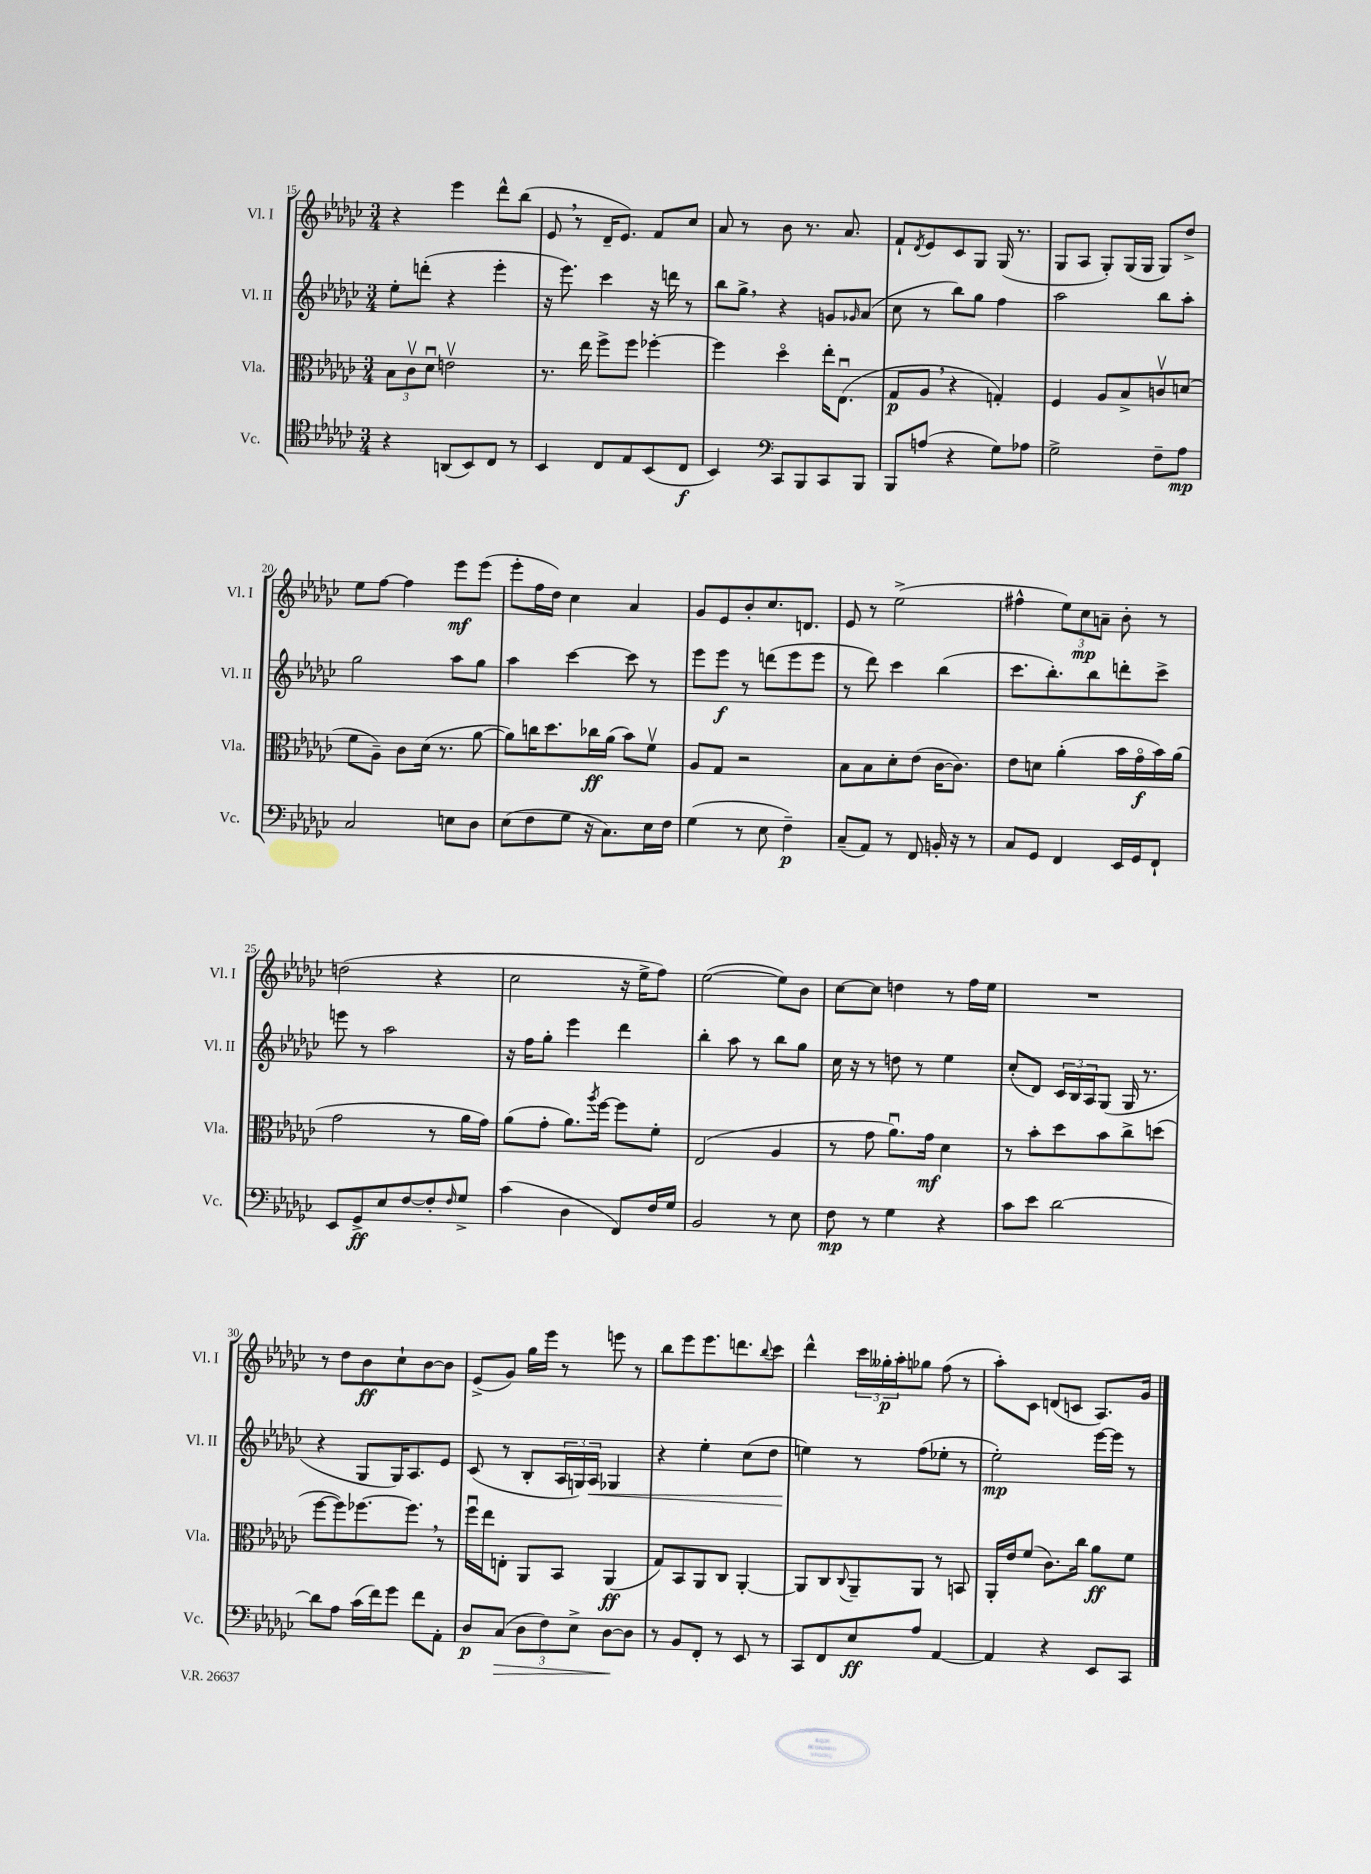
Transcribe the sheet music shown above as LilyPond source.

<<
\new StaffGroup <<
\new Staff = "s0" \with { instrumentName = "Vl. I" shortInstrumentName = "Vl. I" } {
    \clef treble \key ges \major \numericTimeSignature \time 3/4
    r4 ees'''4 des'''8-^ bes''8( |
    ees'8 \breathe r8 des'16-- ees'8.) f'8 ces''8 |
    aes'8 r8 bes'8 r8. aes'8. |
    f'8-! \acciaccatura { des'8 } ees'8 ces'8 ges8 ges16( r8. |
    ges8 aes8 ges8-.) ges16( ges16 ges8) des''8-> |
    ees''8 f''8~ f''4 ees'''8\mf ees'''8( |
    ees'''8-. f''16 des''16) ces''4 aes'4 |
    ges'8 ees'8 bes'8-. ces''8. d'8. |
    ees'8 r8 ees''2->( |
    fis''4-^ \tuplet 3/2 { ees''8) ces''8\mp a'8-- } bes'8-. r8 |
    d''2( r4 |
    ces''2 r16 ees''16-> f''8) |
    ees''2~( ees''8) bes'8 |
    ces''8~ ces''8 d''4 r8 f''16 ees''16 |
    R2. |
    r8 des''8 bes'8\ff ces''8-! bes'8~ bes'8 |
    ees'8->( ges'8) ges''16 ees'''16 r8 e'''8 r8 |
    bes''8 ees'''8 ees'''8. d'''8. \appoggiatura { bes''8 } ces'''8 |
    des'''4-^ \tuplet 3/2 { ces'''16 geses''16-.\p aes''16-. } ges''8 f''8( r8 |
    aes''8-.) ces'8 d'8( c'8 aes8.) ges'16 \bar "|." |
}
\new Staff = "s1" \with { instrumentName = "Vl. II" shortInstrumentName = "Vl. II" } {
    \clef treble \key ges \major \numericTimeSignature \time 3/4
    ees''8-. d'''8-.( r4 ees'''4-. |
    r16 ees'''8.) ces'''4 r16 d'''16 r8 |
    bes''8 ges''8-> \breathe r4 g'8 \grace { ges'16 } aes'8( |
    ces''8 r8 bes''8) ges''8 f''4 |
    aes''2 bes''8 aes''8-. |
    ges''2 aes''8 ges''8 |
    aes''4 ces'''4~ ces'''8 r8 |
    ees'''8 ees'''8\f r8 d'''8( ees'''8 ees'''8 |
    r8 des'''8) ces'''4 bes''4( |
    ces'''8. bes''8.-.) bes''8 d'''8-. ces'''8-> |
    e'''8 r8 aes''2 |
    r16 f''16 ges''8-. ees'''4 des'''4 |
    bes''4-. aes''8 r8 bes''8 ges''8 |
    ces''16 r16 r8 d''8 r8 ees''4 |
    ces''8-.( des'8) \tuplet 3/2 { ces'16 bes16 aes16 } ges8( ges16 r8. |
    r4 ges8 ges16) aes8. ees'8 |
    ces'8( r8 bes8-. \tuplet 3/2 { aes16 g16) aes16\< } ges4 |
    r4 ees''4-. ces''8( des''8 |
    e''4\!) r8 f''8( ees''8-. r8 |
    ees''2-.\mp) ees'''16~ ees'''16 r8 \bar "|." |
}
\new Staff = "s2" \with { instrumentName = "Vla." shortInstrumentName = "Vla." } {
    \clef alto \key ges \major \numericTimeSignature \time 3/4
    \tuplet 3/2 { bes8 ces'8\upbow des'8\downbow } e'2\upbow |
    r8. ees''16 f''8-> f''8 fes''4~-. |
    fes''4 des''4\flageolet ees''16-. ees8.\downbow( |
    ges8\p aes8 \breathe r4 g4-.) |
    f4 aes8 bes8-> c'8\upbow d'8( |
    f'8 aes8--) ces'8 des'16( r8. aes'8~ |
    aes'8) c''16 des''8. ces''16\ff aes'16( bes'8) f'8\upbow |
    aes8 ges8 r2 |
    bes8 bes8 des'8-. ees'8( ces'16~ ces'8.) |
    ees'8 d'8 aes'4-.( bes'16 ges'16\flageolet\f bes'16) aes'16( |
    ges'2 r8 aes'16 ges'16) |
    aes'8( ges'8-. aes'8.) \acciaccatura { aes''8 } f''16~ f''8 f'8-. |
    ees2( aes4 |
    r8 ges'8 aes'8.\downbow) ges'16\mf des'4 |
    r8 bes'8-. des''8 bes'8 ces''8-> d''8( |
    f''8~ f''8) fes''8.~ fes''8. \breathe r8 |
    f''16\downbow ees''16 e8-. aes,8 bes,8 aes,4\ff( |
    ges8) bes,8 aes,8 ces8 aes,4~-. |
    aes,8 ces8 \appoggiatura { ces8 } aes,8-- aes,8 r8 b,8 |
    aes,16-. ees'16 f'8( ces'8.) ces''16 aes'8\ff f'8 \bar "|." |
}
\new Staff = "s3" \with { instrumentName = "Vc." shortInstrumentName = "Vc." } {
    \clef tenor \key ges \major \numericTimeSignature \time 3/4
    r4 a,8( bes,8) ces8 r8 |
    bes,4 ces8 ees8 bes,8( ces8\f |
    bes,4) \clef bass ces,8 bes,,8 ces,8 bes,,8 |
    bes,,8 a8( r4 ges8) aes8 |
    ges2-> f8-- aes8\mp |
    ces2 e8 des8 |
    ees8( f8 ges8 r16 ces8.) ees16 f16 |
    ges4( r8 ees8 f4--\p) |
    ces8--( aes,8) r8 f,8 b,16-. r16 r8 |
    ces8 ges,8 f,4 ees,16 ges,16 f,8-! |
    ees,8 ges,8->\ff ees8 f8~ f8-. \grace { f16 } ges8-> |
    ces'4( des4 f,8) f16 ges16 |
    bes,2 r8 ees8 |
    f8\mp r8 ges4 r4 |
    ces'8 ees'8 des'2~ |
    des'8 aes8 ces'16( f'16) ges'8 f'8 aes,8-. |
    des8\p ces8\>( \tuplet 3/2 { des8 f8) ees8-> } des8~\! des8 |
    r8 bes,8 f,8-. r8 ees,8 r8 |
    ces,8 f,8 ees8\ff aes8 aes,4~ |
    aes,4 r4 ees,8 ces,8 \bar "|." |
}
>>
>>
\layout { \context { \Score currentBarNumber = #15 } }
